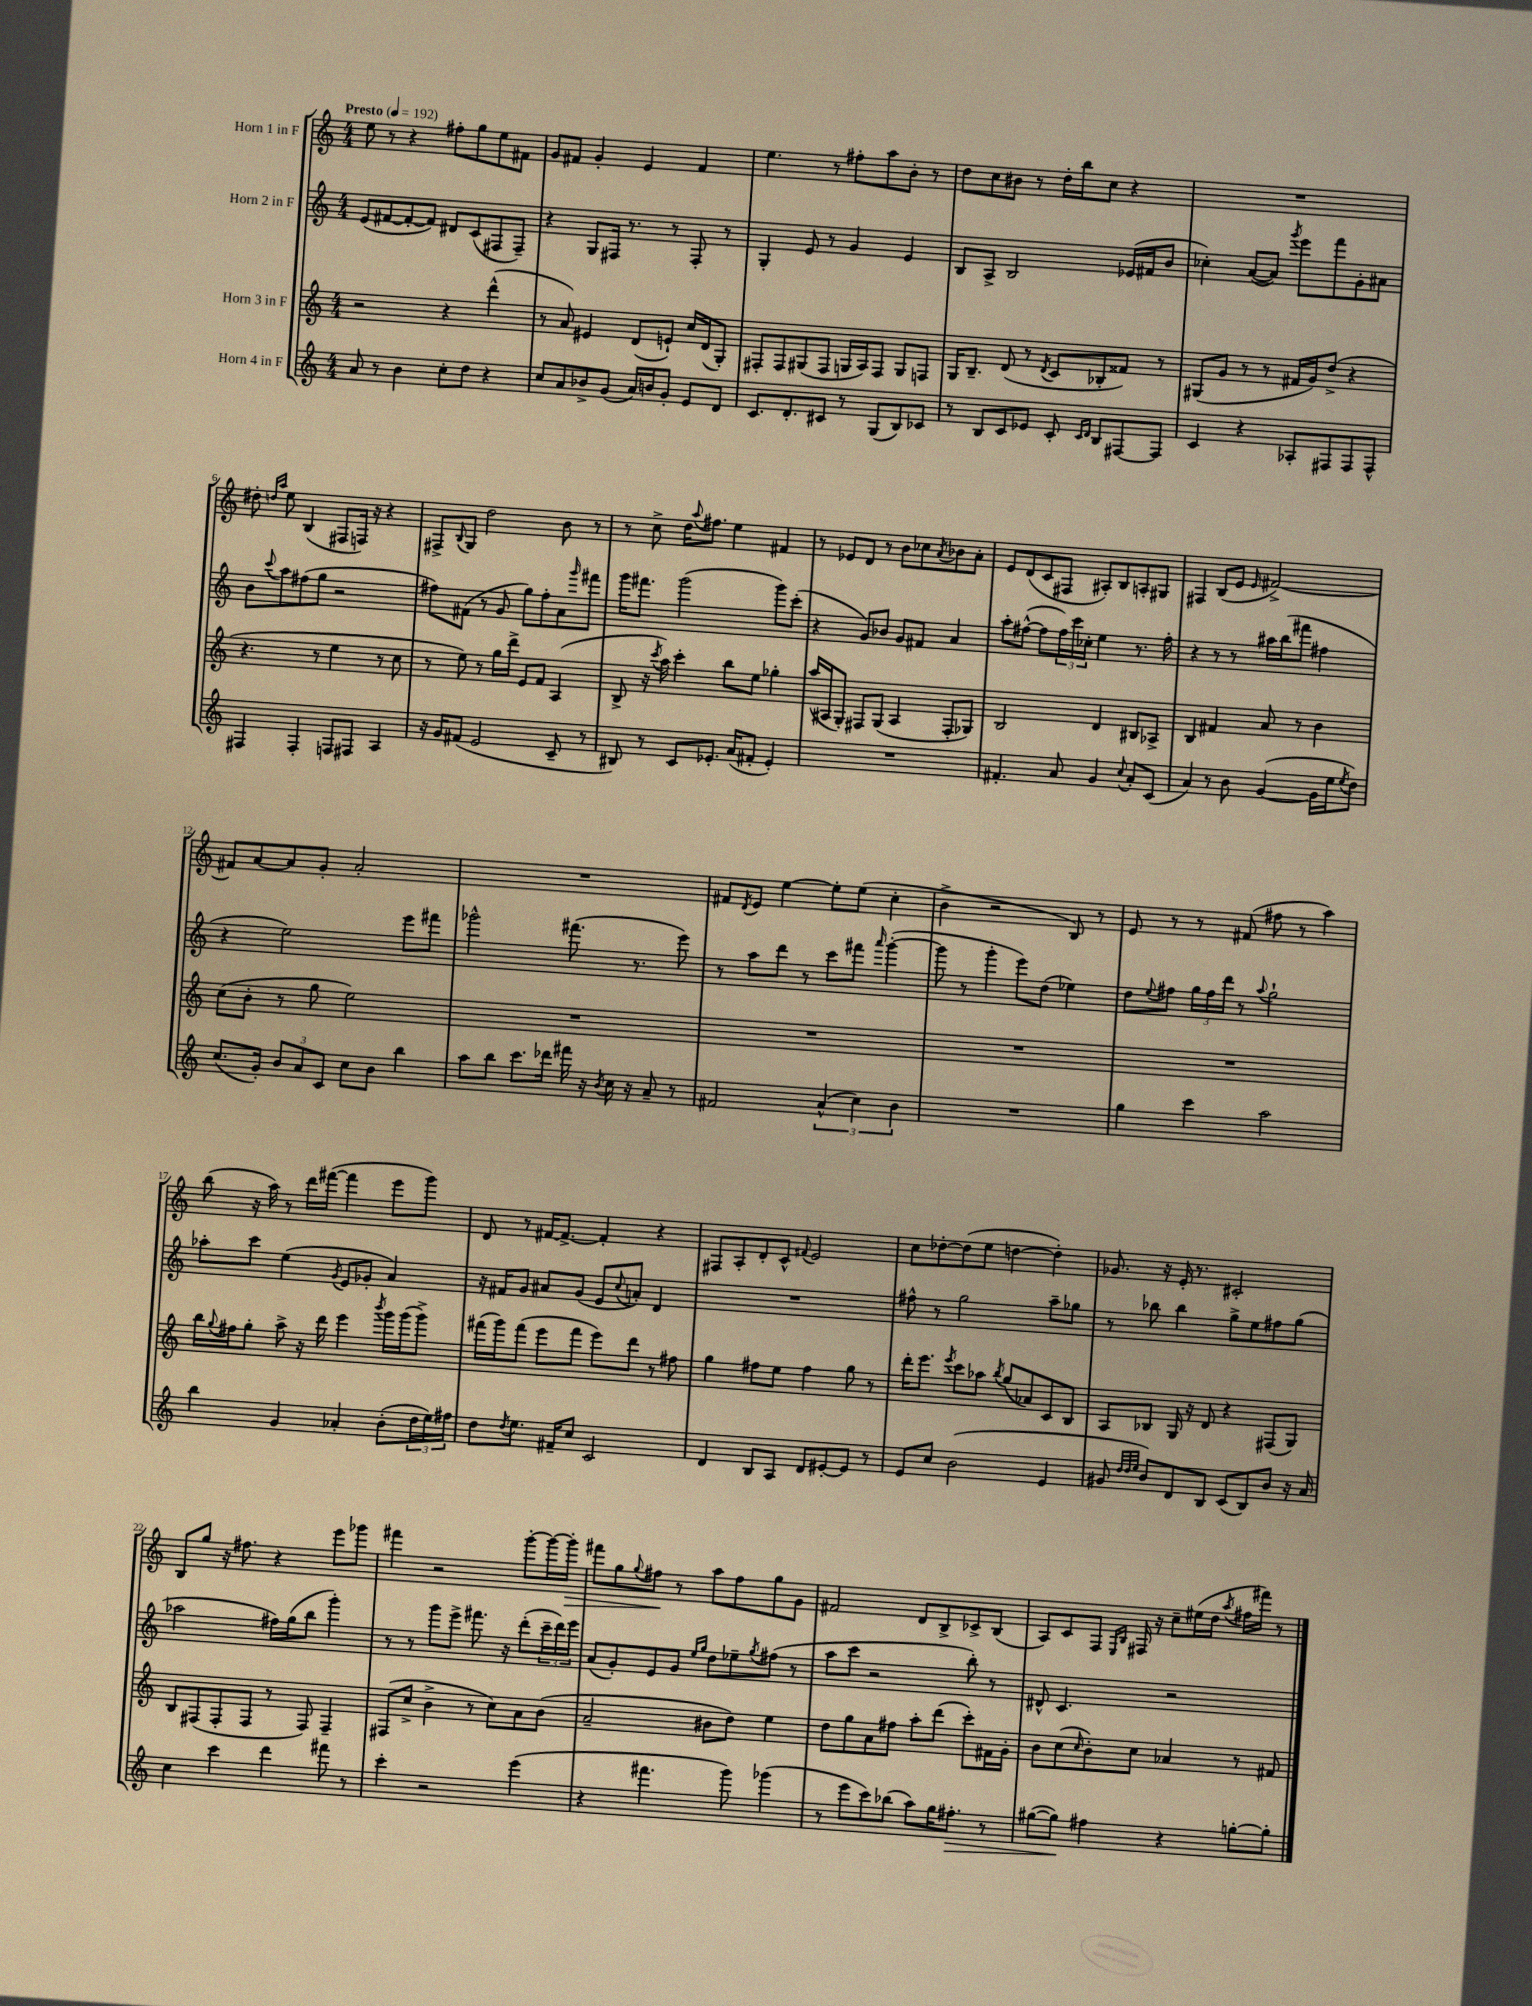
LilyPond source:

<<
\new StaffGroup <<
\new Staff = "s0" \with { instrumentName = "Horn 1 in F" } {
    \clef treble \key c \major \numericTimeSignature \time 4/4 \tempo "Presto" 4 = 192
    e''8 r8 r4 fis''8-. g''8 e''8 fis'8 |
    g'8 fis'8 g'4-. e'4 fis'4 |
    e''4. r8 fis''8-. a''8 b'8-. r8 |
    d''8 c''8 bis'8 r8 d''16-. b''16 c''8 r4 |
    R1 |
    dis''8-. \grace { d''16 a''16 } e''8 b4( fis8 f16) r16 r4 |
    fis8-> \appoggiatura { b8 } g8 d''2 b'8 r8 |
    r8 c''8-> d''16 \appoggiatura { a''8 } fis''8. e''4 fis'4 |
    r8 ees'8 d'8 r8 b'8 ces''8 \acciaccatura { a'8 } bes'8 a'8-. |
    e'8 d'8( c'8 fis8 ais8-.) b8 a8-. gis8 |
    fis4 b8( e'8 \grace { e'16 } fis'2~->) |
    fis'8 a'8~ a'8 g'8-. a'2-. |
    R1 |
    fis'8 \acciaccatura { d'8 } e'8 e''4~ e''8-. e''8( c''4-. |
    b'4-> r2 b8) r8 |
    e'8 r8 r8 fis'8( fis''8 r8 a''4) |
    b''8( r16 a''16) r8 d'''16 fis'''16~( fis'''4 e'''8 g'''8) |
    d'8 r8 fis'16~ fis'8.~-> fis'4-. r4 |
    fis8 a8-. d'8-. c'8-^ \appoggiatura { fis'8 } e'2 |
    c''8 des''8~-. des''8( e''8 d''4~ d''4-.) |
    ges'8. r16 e'16-. r8. cis'2-. |
    b8 g''8 r16 fis''8. r4 e'''8 ges'''8 |
    fis'''4 r2 g'''8~-. g'''16~ g'''16-.\> |
    fis'''8 g''8 \appoggiatura { g''8 } fis''8\! r8 a''8 fis''8 g''8 g'8 |
    fis'2 d'8 b8-> ces'8-> b8( |
    a8) c'8 f8 \grace { e16 b16 } fis16 r16 c''8-- eis''16( d''16 \acciaccatura { a''8 } fis''16 fis'''16) r8 \bar "|." |
}
\new Staff = "s1" \with { instrumentName = "Horn 2 in F" } {
    \clef treble \key c \major \numericTimeSignature \time 4/4
    e'8( fis'8~ fis'8~-. fis'8) dis'8 c'8( fis8 fis8--) |
    r4 g8 fis16 r8. r8 fis8-. r8 |
    g4-. e'8 r8 g'4 e'4 |
    b8 a8-> b2 ees'16( fis'16 b'8 |
    ces''4-.) a'8~( a'8) \acciaccatura { g'''8 } e'''8 f'''8 g'8-. ais'8 |
    b'8 \appoggiatura { c'''8 } a''8 fis''8( g''8 r2 |
    fis''8) fis'8( r8 g'8 g''8) fis''8-. a'8 \grace { g'''16 } fis'''8 |
    g'''16 fis'''8. g'''2( g'''8) c'''8-.( |
    r4 g'8) bes'8 g'8 fis'8 a'4 |
    a''8-. fis''8~-^( fis''8 \tuplet 3/2 { fis''16) c'''16 ces''16-. } e''4 r8. fis''16-. |
    r4 r8 r8 ais''16 b''16( fis'''8 fis''4 |
    r4 e''2) e'''8 fis'''8 |
    ges'''2-^ fis'''8.( r8. e'''8) |
    r8 a''8 d'''8 r8 c'''8 fis'''8 \grace { a'''16 } g'''4~-.( |
    g'''8 r8 g'''4-. e'''8) d''8( ees''4) |
    d''8 \appoggiatura { e''8 } fis''8 \tuplet 3/2 { g''16 fis''16 d'''16 } r8 \appoggiatura { a''8 } g''2-! |
    aes''8-. c'''8 e''4( \acciaccatura { g'8 } e'8 ges'8-. a'4) |
    r16 fis'16 g'8 ais'8 g'8( e'8 \appoggiatura { c''8 } a'8-.) d'4 |
    R1 |
    fis''8-^ r8 g''2 a''8-- ges''8 |
    r8 bes''8 bes''4 g''8-> e''8 fis''8 g''8( |
    aes''2 fis''16) g''16( b''8 g'''4-.) |
    r8 r8 g'''8 e'''8-> fis'''8. r16 d'''8-.( \tuplet 3/2 { c'''16-- d'''16) e'''16 } |
    a'8( g'8-.) e'8 g'8 \grace { e''16 g''16 } d''8 ees''8-- \acciaccatura { g''8 } fis''8( r8 |
    a''8 c'''8 r2 b''8-.) r8 |
    dis'8-^ c'4. r2 \bar "|." |
}
\new Staff = "s2" \with { instrumentName = "Horn 3 in F" } {
    \clef treble \key c \major \numericTimeSignature \time 4/4
    r2 r4 d'''4-^( |
    r8 a'8) eis'4 d'8( e'8-!) c''16 d'16( g8-.) |
    fis8-. fis8 gis8( fis8 g16 a16) fis8 g8 f8 |
    g16 b8.-- d'8( r8 \acciaccatura { d'8 } c'8 bes8-. fisis'8) r8 |
    gis8( g'8 r8 r8 fis'16 g'16) d''8->( r4 |
    r4. r8 e''4 r8 c''8 |
    r8 e''8) r8 g''16 d'''16-> e'8 f'8 a4( |
    b8-> r16 \acciaccatura { c'''8 } a''16) c'''4-. b''8 e''8 ges''4-. |
    a''16( ais16 g8-.) fis8 g8( ais4 fis8-. ges8) |
    b2 d'4 bis8 aes8-> |
    b4 fis'4 a'8 r8 b'4 |
    c''8( b'8-. r8 g''8 e''2) |
    R1 |
    R1 |
    R1 |
    R1 |
    b''16 \appoggiatura { g''8 } fis''16 g''8-. a''8-> r16 d'''16 e'''4 \acciaccatura { b'''8 } g'''16 g'''16( g'''8->) |
    fis'''16( g'''16) fis'''8( e'''8 fis'''8 e'''8) d'''8 r8 fis''8 |
    g''4 fis''8 e''8 fis''4 g''8 r8 |
    d'''16-. e'''8. \acciaccatura { e'''8 } c'''8 aes''8 \acciaccatura { b''8 } g''8( aes'8) c'8 b8 |
    a8 bes8 g16 r16 d'8 r4 fis8( g8) |
    b8 fis8( fis8-. fis8 r8 fis8) fis4-- |
    fis8( c''8-> b'4-> r8 c''8) a'8 b'8( |
    a'2-- bis'8 d''8) e''4 |
    d''8 g''8 a'8 fis''8 a''8-. d'''8( c'''8-.) fis'16 g'16-. |
    b'8 c''8( \grace { c''16 } b'8-.) c''8 aes'4 r8 fis'8 \bar "|." |
}
\new Staff = "s3" \with { instrumentName = "Horn 4 in F" } {
    \clef treble \key c \major \numericTimeSignature \time 4/4
    a'8 r8 b'4 c''8-. d''8 r4 |
    c''8 a'8 bes'8-> g'8( a'16) b'16 g'8-. e'8 d'8 |
    c'8. d'8.-. cis'8 r8 g8( b8) ces'8 |
    r8 b8 c'8 ees'8 c'8-. \grace { c'16 d'16 } b8 fis8~ fis8 |
    c'4 r4 aes8-. fis8 fis8 fis8-^ |
    fis4 fis4-. f8 fis8 a4 |
    r16 g'16 fis'8( e'2 c'8-- r8 |
    bis8) r8 c'8 ees'8.-. a'16( fis'8-. ees'4-.) |
    R1 |
    fis'4.-. a'8 g'4 \appoggiatura { c''8 } a'8-. c'8( |
    a'4) r8 b'8 g'4~( g'16 e''16 \acciaccatura { e''8 } d''8) |
    c''8.( g'16-.) \tuplet 3/2 { b'8 a'8 c'8 } c''8 b'8 b''4 |
    a''8 b''8 c'''8. des'''16 fis'''16 r16 \acciaccatura { b'8 } c''16 r16 a'8-- r8 |
    fis'2 \tuplet 3/2 { a'4-^( c''4) b'4 } |
    R1 |
    g''4 c'''4 a''2 |
    b''4 g'4 aes'4-. b'8-.( \tuplet 3/2 { d''16 e''16) fis''16 } |
    d''8 \acciaccatura { d''8 } e''8. fis'16-- c''8 c'2 |
    d'4 b8 a8 d'8 eis'8~-. eis'8 r8 |
    e'8 c''8 b'2( e'4 |
    gis'8 \grace { d''32 d''32 e''32 } b'8) d'8 b8 c'8( b8) b'8 r16 a'16 |
    c''4 c'''4 d'''4 fis'''8 r8 |
    c'''4-. r2 e'''4( |
    r4 fis'''4. g'''8) ges'''4( |
    r8 e'''8 c'''8) bes''8( a''8) g''16 fis''8.-.\> r8 |
    gis''8~( gis''8\!) fis''4 r4 g''8~-. g''8-. \bar "|." |
}
>>
>>
